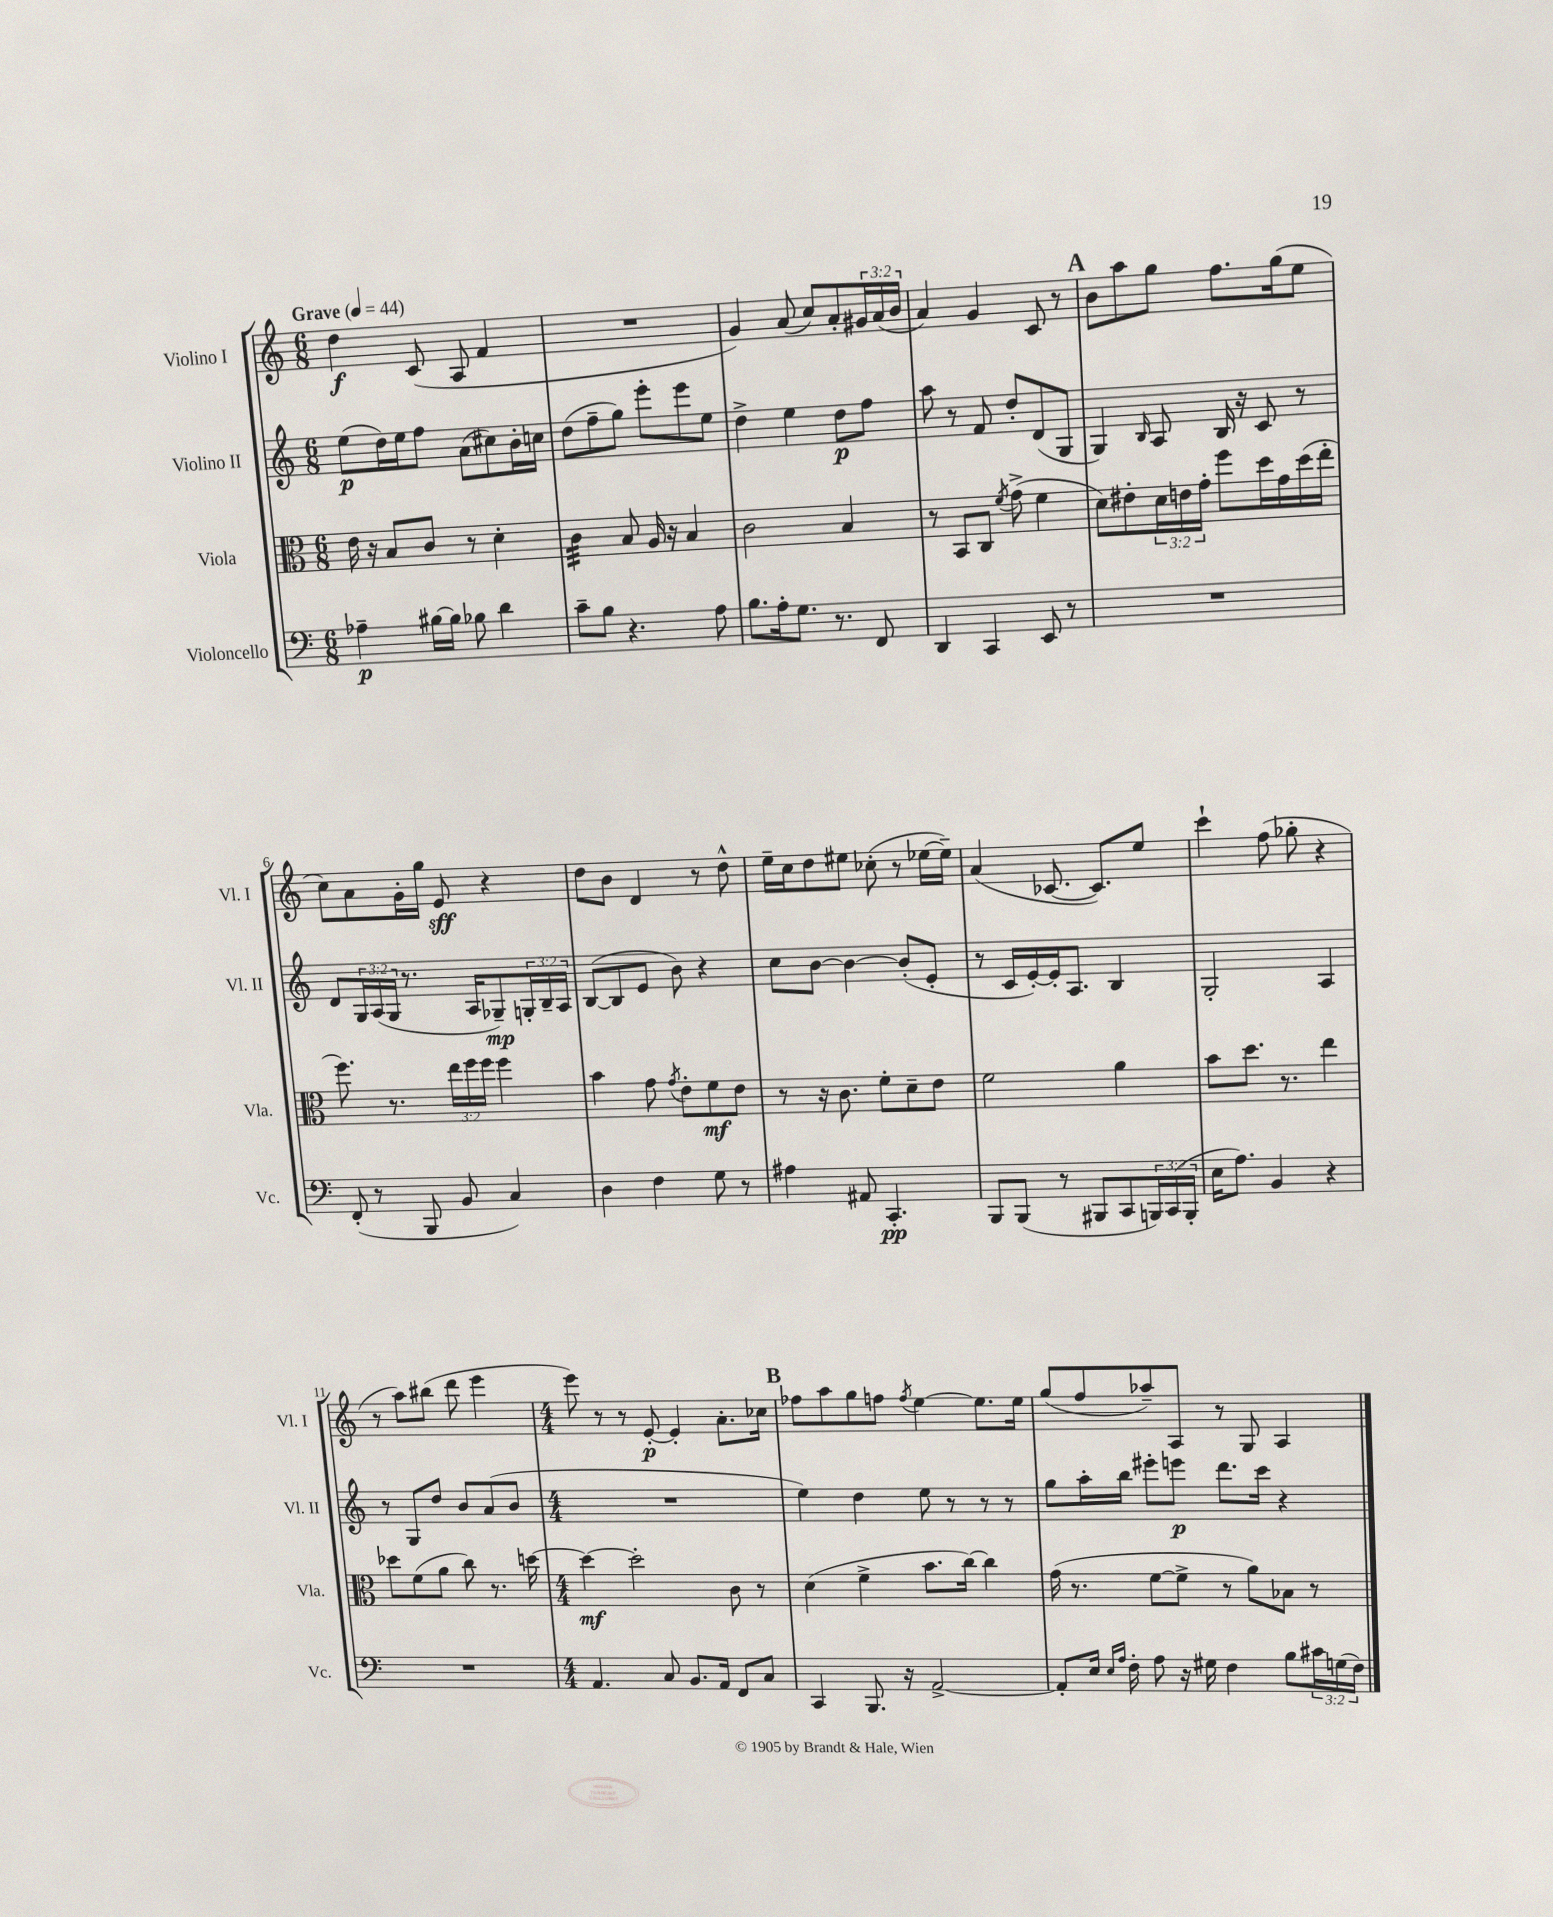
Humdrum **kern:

**kern	**dynam	**kern	**dynam	**kern	**dynam	**kern	**dynam
*part4	*part4	*part3	*part3	*part2	*part2	*part1	*part1
*staff4	*staff4	*staff3	*staff3	*staff2	*staff2	*staff1	*staff1
*I"Violoncello	*	*I"Viola	*	*I"Violino II	*	*I"Violino I	*
*I'Vc.	*	*I'Vla.	*	*I'Vl. II	*	*I'Vl. I	*
*clefF4	*	*clefC3	*	*clefG2	*	*clefG2	*
*k[]	*	*k[]	*	*k[]	*	*k[]	*
*M6/8	*	*M6/8	*	*M6/8	*	*M6/8	*
*MM44	*	*MM44	*	*MM44	*	*MM44	*
=1	=1	=1	=1	=1	=1	=1	=1
!	!	!	!	!	!	!LO:TX:a:B:t=Grave	!
4A-X~\	p	16e\	.	(8ee\L	p	4dd\	f
.	.	16r	.	.	.	.	.
.	.	8B/L	.	16dd\L)	.	.	.
.	.	.	.	16ee\J	.	.	.
[16B#X\LL	.	8c/J	.	8ff\J	.	(8c/	.
16B#\JJ]	.	.	.	.	.	.	.
8B-X\	.	8r	.	(8a\L	.	8A/	.
4d\	.	4d'\	.	8cc#X\)	.	4f/	.
.	.	.	.	16b'\L	.	.	.
.	.	.	.	16ccn\JJ	.	.	.
=2	=2	=2	=2	=2	=2	=2	=2
*	*	*tremolo	*	*	*	*	*
8c~\L	.	32c\LLL	.	(8dd\L	.	2.r	.
.	.	32c\	.	.	.	.	.
.	.	32c\	.	.	.	.	.
.	.	32c\	.	.	.	.	.
8B\J	.	32c\	.	8ff~\	.	.	.
.	.	32c\	.	.	.	.	.
.	.	32c\	.	.	.	.	.
.	.	32c\JJJ	.	.	.	.	.
*	*	*Xtremolo	*	*	*	*	*
4.r	.	8B/	.	8gg\J)	.	.	.
.	.	16A/	.	8eee'\L	.	.	.
.	.	16r	.	.	.	.	.
.	.	4B/	.	8eee\	.	.	.
8A\	.	.	.	8ee\J	.	.	.
=3	=3	=3	=3	=3	=3	=3	=3
8.B\L	.	2c\	.	4dd^\	.	4g/)	.
16A'\k	.	.	.	.	.	.	.
8.G\J	.	.	.	4ee\	.	(8a/	.
.	.	.	.	.	.	8cc/L)	.
8.r	.	.	.	.	.	.	.
.	.	4B/	.	8dd\L	p	8a'/	.
8FF/	.	.	.	8ff\J	.	24g#X/L	.
.	.	.	.	.	.	(24a/	.
.	.	.	.	.	.	24b/JJ	.
=4	=4	=4	=4	=4	=4	=4	=4
4DD/	.	8r	.	8aa\	.	4a/)	.
.	.	8BB/L	.	8r	.	.	.
4CC/	.	8C/J	.	8f/	.	4g/	.
.	.	8qf/	.	.	.	.	.
.	.	(8g^\	.	8dd'/L	.	.	.
8EE/	.	4f\	.	(8d/	.	8c/	.
8r	.	.	.	8G/J	.	8r	.
!!LO:REH:place=s1:t=A
=5	=5	=5	=5	=5	=5	=5	=5
2.r	.	8d\L)	.	4G/)	.	8b\L	.
.	.	8e#X'\	.	.	.	8aa\	.
.	.	.	.	16qqB/	.	.	.
.	.	24d\L	.	8A/	.	8gg\J	.
.	.	24en\	.	.	.	.	.
.	.	24g'\JJ	.	.	.	.	.
.	.	8ff\L	.	16B/	.	8.ff\L	.
.	.	.	.	16r	.	.	.
.	.	16dd\L	.	8c/	.	.	.
.	.	16g\	.	.	.	(16gg\k	.
.	.	(16dd\	.	8r	.	8ee\J	.
.	.	16ee'\JJ	.	.	.	.	.
!!LO:LB:g=z
=6	=6	=6	=6	=6	=6	=6	=6
(8FF'/	.	8.ff\)	.	8d/L	.	8cc\L)	.
8r	.	.	.	24G/L	.	8a\	.
.	.	.	.	(24A/	.	.	.
.	.	8.r	.	.	.	.	.
.	.	.	.	24G/JJ	.	.	.
8BBB/	.	.	.	8.r	.	16g'\L	.
.	.	.	.	.	.	16gg\JJ	.
8BB/	.	24ee\LL	.	.	.	8e/	sff
.	.	24ff\	.	.	.	.	.
.	.	.	.	16A/KL	.	.	.
.	.	24ff\JJ	.	.	.	.	.
4C/)	.	4ff\	.	8G-X~/)	mp	4r	.
.	.	.	.	24Gn'/L	.	.	.
.	.	.	.	24B~/	.	.	.
.	.	.	.	24A/JJ	.	.	.
=7	=7	=7	=7	=7	=7	=7	=7
4D\	.	4b\	.	([8B/L	.	8dd\L	.
.	.	.	.	8B/]	.	8b\J	.
4F\	.	8g\	.	8e/J	.	4d/	.
.	.	8qg/	.	.	.	.	.
.	.	8e'\L	.	8b\)	.	.	.
8G\	.	8f\	mf	4r	.	8r	.
8r	.	8e\J	.	.	.	8dd^^\	.
=8	=8	=8	=8	=8	=8	=8	=8
4A#X\	.	8r	.	8cc\L	.	16ee~\LL	.
.	.	.	.	.	.	16cc\J	.
.	.	16r	.	[8b\J	.	8dd\	.
.	.	8.c\	.	.	.	.	.
8AA#X/	.	.	.	4b\_	.	8ee#X\J	.
4.CC'/	pp	8f'\L	.	.	.	(8cc-X'\	.
.	.	8d~\	.	(8b'/L]	.	8r	.
.	.	8e\J	.	8e'/J	.	[16ee-X\LL	.
.	.	.	.	.	.	16ee-~\JJ])	.
=9	=9	=9	=9	=9	=9	=9	=9
8BBB/L	.	2f\	.	8r	.	(4a/	.
(8BBB/J	.	.	.	16c/LL	.	.	.
.	.	.	.	[16e'/)	.	.	.
8r	.	.	.	16e'/J]	.	[8.c-X/	.
.	.	.	.	8.A/J	.	.	.
8BBB#X/L	.	.	.	.	.	.	.
.	.	.	.	.	.	8.c-/L])	.
8CC/	.	4a\	.	4B/	.	.	.
24BBBn/L)	.	.	.	.	.	8ee/J	.
(24CC/	.	.	.	.	.	.	.
24BBB'/JJ	.	.	.	.	.	.	.
=10	=10	=10	=10	=10	=10	=10	=10
16E\KL	.	8b\L	.	2G'/	.	4ccc`\	.
8.A\J)	.	.	.	.	.	.	.
.	.	8.dd\J	.	.	.	.	.
4BB/	.	.	.	.	.	(8ff\	.
.	.	8.r	.	.	.	.	.
.	.	.	.	.	.	8gg-X'\	.
4r	.	4ee\	.	4A/	.	4r	.
!!LO:LB:g=z
=11	=11	=11	=11	=11	=11	=11	=11
2.r	.	8dd-X\L	.	8r	.	8r	.
.	.	(8f\	.	8G/L	.	8aa\L)	.
.	.	8a\J	.	8dd/J	.	(8bb#X\J	.
.	.	8cc\)	.	8b/L	.	8ddd\	.
.	.	8.r	.	(8a/	.	4eee\	.
.	.	.	.	8b/J	.	.	.
.	.	[16ddn\	.	.	.	.	.
=12	=12	=12	=12	=12	=12	=12	=12
*M4/4	*	*M4/4	*	*M4/4	*	*M4/4	*
4.AA/	.	4dd\_	mf	1r	.	8eee\)	.
.	.	.	.	.	.	8r	.
.	.	2dd'\]	.	.	.	8r	.
8C/	.	.	.	.	.	[8e'/	p
8.BB/L	.	.	.	.	.	4e'/]	.
16AA/Jk	.	.	.	.	.	.	.
8FF/L	.	8c\	.	.	.	8.a'\L	.
8C/J	.	8r	.	.	.	.	.
.	.	.	.	.	.	16cc-X\Jk	.
!!LO:REH:place=s1:t=B
=13	=13	=13	=13	=13	=13	=13	=13
4CC/	.	(4d\	.	4ee\)	.	8ff-X\L	.
.	.	.	.	.	.	8aa\	.
8.BBB/	.	4f^\	.	4dd\	.	8gg\	.
.	.	.	.	.	.	8ffn\J	.
16r	.	.	.	.	.	.	.
.	.	.	.	.	.	8qff/	.
[2AA^/	.	8.b\L	.	8ee\	.	[4ee\	.
.	.	.	.	8r	.	.	.
.	.	[16cc\Jk)	.	.	.	.	.
.	.	4cc\]	.	8r	.	8.ee\L]	.
.	.	.	.	8r	.	.	.
.	.	.	.	.	.	16ee\Jk	.
=14	=14	=14	=14	=14	=14	=14	=14
8AA'/L]	.	(16g\	.	8gg\L	.	(8gg/L	.
.	.	8.r	.	.	.	.	.
16E/Jk	.	.	.	16aa'\L	.	8ff/	.
16qqE/LL	.	.	.	.	.	.	.
16qqA/JJ	.	.	.	.	.	.	.
16F'\	.	.	.	16bb\JJ	.	.	.
8A\	.	[8f\L	.	8eee#X'\L	.	8aa-X~/)	.
16r	.	8f^\J]	.	8eeen\J	p	8A/J	.
16G#X\	.	.	.	.	.	.	.
4F\	.	8r	.	8.ddd\L	.	8r	.
.	.	8a\L)	.	.	.	8G/	.
.	.	.	.	16ccc\Jk	.	.	.
8B\L	.	8B-X\J	.	4r	.	4A/	.
24c#X\L	.	8r	.	.	.	.	.
(24Gn\	.	.	.	.	.	.	.
24F\JJ)	.	.	.	.	.	.	.
==	==	==	==	==	==	==	==
*-	*-	*-	*-	*-	*-	*-	*-
